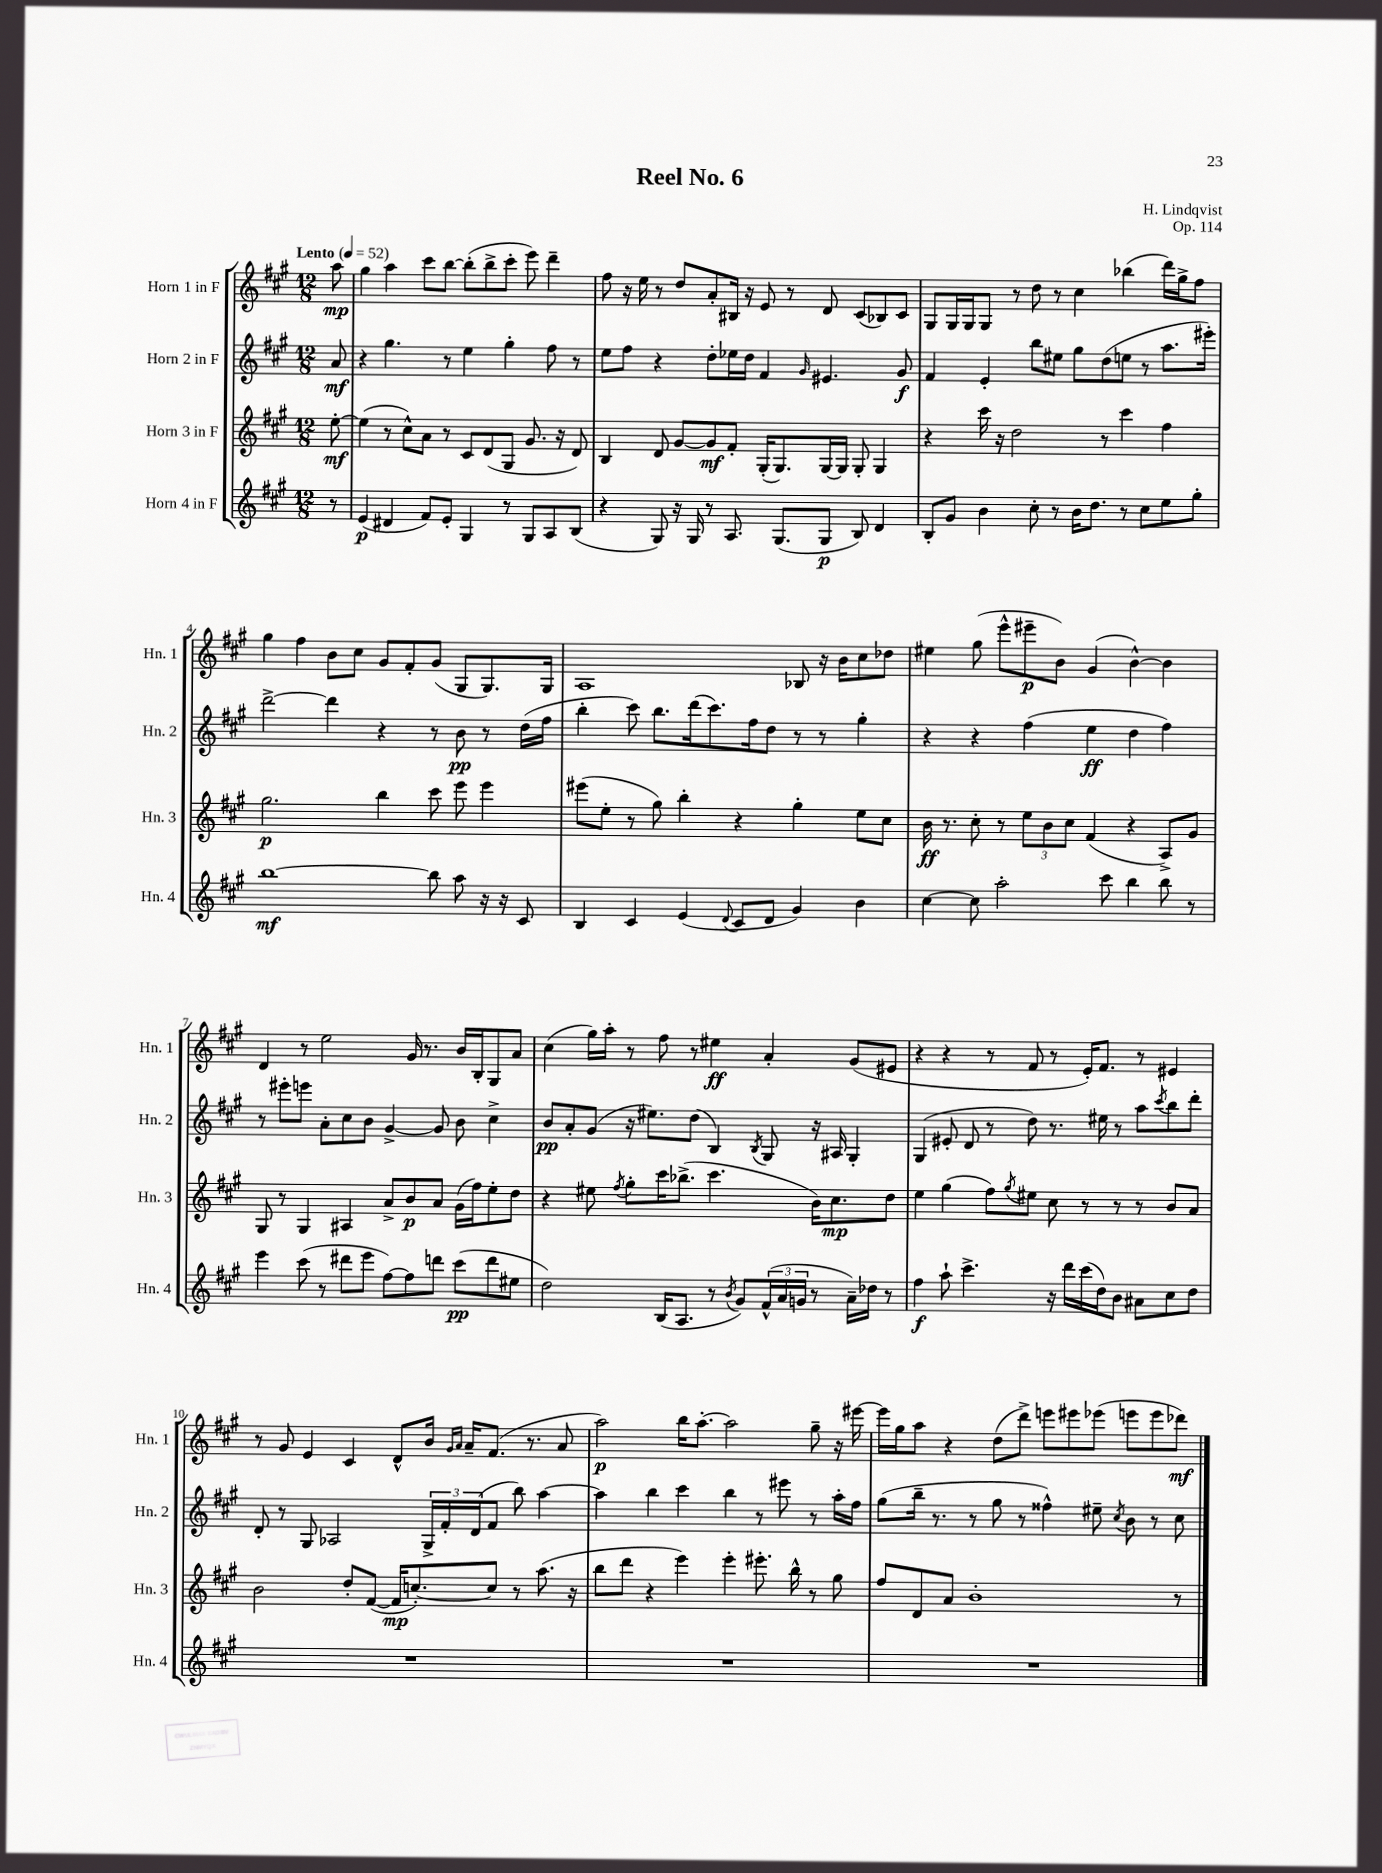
\header { title = "Reel No. 6" composer = "H. Lindqvist" opus = "Op. 114" }
<<
\new StaffGroup <<
\new Staff = "s0" \with { instrumentName = "Horn 1 in F" shortInstrumentName = "Hn. 1" } {
    \clef treble \key a \major \numericTimeSignature \time 12/8 \partial 8 \tempo "Lento" 4 = 52
    a''8\mp |
    gis''4 a''4 cis'''8 b''8~ b''8-.( b''8-> cis'''8-. e'''8) d'''4-- |
    fis''8 r16 e''16 r8 d''8 a'8-. bis16 r16 e'8 r8 d'8 cis'8( bes8) cis'8 |
    gis8 gis16 gis16 gis8 r8 d''8 r8 cis''4 bes''4( d'''16) gis''16-> fis''8 |
    gis''4 fis''4 b'8 cis''8 gis'8 fis'8-. gis'8( gis8 gis8.) gis16 |
    a1 bes8 r16 b'16 cis''8 des''8 |
    eis''4 gis''8( e'''8-^ eis'''8--\p b'8) gis'4( b'4~-^) b'4 |
    d'4 r8 e''2 gis'16 r8. b'16 b16-. gis8 a'8 |
    cis''4( gis''16) a''16-. r8 fis''8 r8 eis''4\ff a'4-. gis'8( eis'8 |
    r4 r4 r8 fis'8 r8 e'16-.) fis'8. r8 eis'4 |
    r8 gis'8 e'4 cis'4 d'8-^ b'16 \grace { gis'16 a'16 } a'16-- fis'8.( r8. a'8 |
    a''2\p) b''16 a''8.~-. a''2 gis''8-- r16 eis'''16~ |
    eis'''16 gis''16 a''8 r4 d''8( d'''8->) e'''8 eis'''8 ees'''8( e'''8 e'''8 des'''8\mf) \bar "|." |
}
\new Staff = "s1" \with { instrumentName = "Horn 2 in F" shortInstrumentName = "Hn. 2" } {
    \clef treble \key a \major \numericTimeSignature \time 12/8 \partial 8
    a'8\mf |
    r4 gis''4. r8 e''4 gis''4-. fis''8 r8 |
    e''8 fis''8 r4 d''8-. ees''16 d''16 fis'4 \grace { gis'16 } eis'4. gis'8\f |
    fis'4 e'4-. b''8 eis''8 gis''8 d''8( e''8 r8 a''8. eis'''16-.) |
    d'''2~-> d'''4 r4 r8 b'8\pp r8 d''16( fis''16 |
    b''4-. cis'''8) b''8. d'''16( cis'''8.) fis''16 d''8 r8 r8 gis''4-. |
    r4 r4 fis''4( e''4\ff d''4 fis''4) |
    r8 eis'''8-. e'''8 a'8-. cis''8 b'8 gis'4~-> gis'8 b'8 cis''4-> |
    b'8\pp a'8-. gis'8( r16 eis''8.) d''8( b4) \acciaccatura { b8 } gis8 r16 ais16 gis4-. |
    gis4( eis'8-. d'8 r8 d''8) r8. eis''16 r8 a''8 \acciaccatura { cis'''8 } b''8 d'''8-. |
    d'8-. r8 gis8 aes2 \tuplet 3/2 { gis16-> fis'16-. d'16( } fis'8 b''8) a''4~ |
    a''4 b''4 cis'''4 b''4 r8 eis'''8 r8 a''16-. fis''16 |
    gis''8( b''16-- r8. r8 gis''8 r8 fisis''4-^) eis''8-- \acciaccatura { cis''8 } b'8 r8 cis''8 \bar "|." |
}
\new Staff = "s2" \with { instrumentName = "Horn 3 in F" shortInstrumentName = "Hn. 3" } {
    \clef treble \key a \major \numericTimeSignature \time 12/8 \partial 8
    e''8~-.\mf |
    e''4( r8 cis''8-^) a'8 r8 cis'8 d'8( gis8 gis'8. r16 d'8) |
    b4 d'8 gis'8~ gis'8\mf fis'8-. gis16-.( gis8.) gis16~ gis16 gis8-. gis4 |
    r4 cis'''16 r16 d''2 r8 cis'''4 fis''4 |
    gis''2.\p b''4 cis'''8 e'''8 e'''4 |
    eis'''8( e''8-. r8 gis''8) b''4-. r4 gis''4-. e''8 cis''8 |
    b'16\ff r8. cis''8-. r8 \tuplet 3/2 { e''8 b'8 cis''8 } fis'4( r4 a8->) gis'8 |
    gis8 r8 gis4 ais4 a'8-> b'8\p a'8 gis'16( fis''16) e''8-. d''8 |
    r4 eis''8 \acciaccatura { fis''8 } gis''8-. cis'''16 bes''8.->( cis'''4. b'16) cis''8.\mp d''8 |
    e''4 gis''4( fis''8) \acciaccatura { gis''8 } eis''8 cis''8 r8 r8 r8 b'8 a'8 |
    b'2 d''8-. fis'8~( fis'16\mp c''8.~-.) c''8 r8 a''8.( r16 |
    b''8 d'''8 r4 e'''4) e'''4-. eis'''8.-. b''16-^ r8 gis''8 |
    fis''8 d'8 a'8 b'1-. r8 \bar "|." |
}
\new Staff = "s3" \with { instrumentName = "Horn 4 in F" shortInstrumentName = "Hn. 4" } {
    \clef treble \key a \major \numericTimeSignature \time 12/8 \partial 8
    r8 |
    e'4\p( dis'4 fis'8) e'8-. gis4 r8 gis8 a8 b8( |
    r4 gis8) r16 gis16 r8 a8. gis8.( gis8\p b8) d'4 |
    b8-. gis'8 b'4 cis''8-. r8 b'16 d''8. r8 cis''8 e''8 gis''8-. |
    b''1~\mf b''8 a''8 r16 r16 cis'8 |
    b4 cis'4 e'4( \appoggiatura { d'8 } cis'8 d'8 gis'4) b'4 |
    cis''4~ cis''8 a''2-. cis'''8 b''4 b''8 r8 |
    e'''4 cis'''8( r8 dis'''8 e'''8 fis''8~) fis''8 d'''8 cis'''8\pp( d'''8 eis''8 |
    d''2) b16( a8. r8 \acciaccatura { b'8 } gis'8) \tuplet 3/2 { fis'16-^( a'16 g'16 } r8 a'16--) des''16 r8 |
    fis''4\f a''8-! cis'''4.-> r16 d'''16 cis'''16( d''16) b'8 ais'8 cis''8 d''8 |
    R1. |
    R1. |
    R1. \bar "|." |
}
>>
>>
